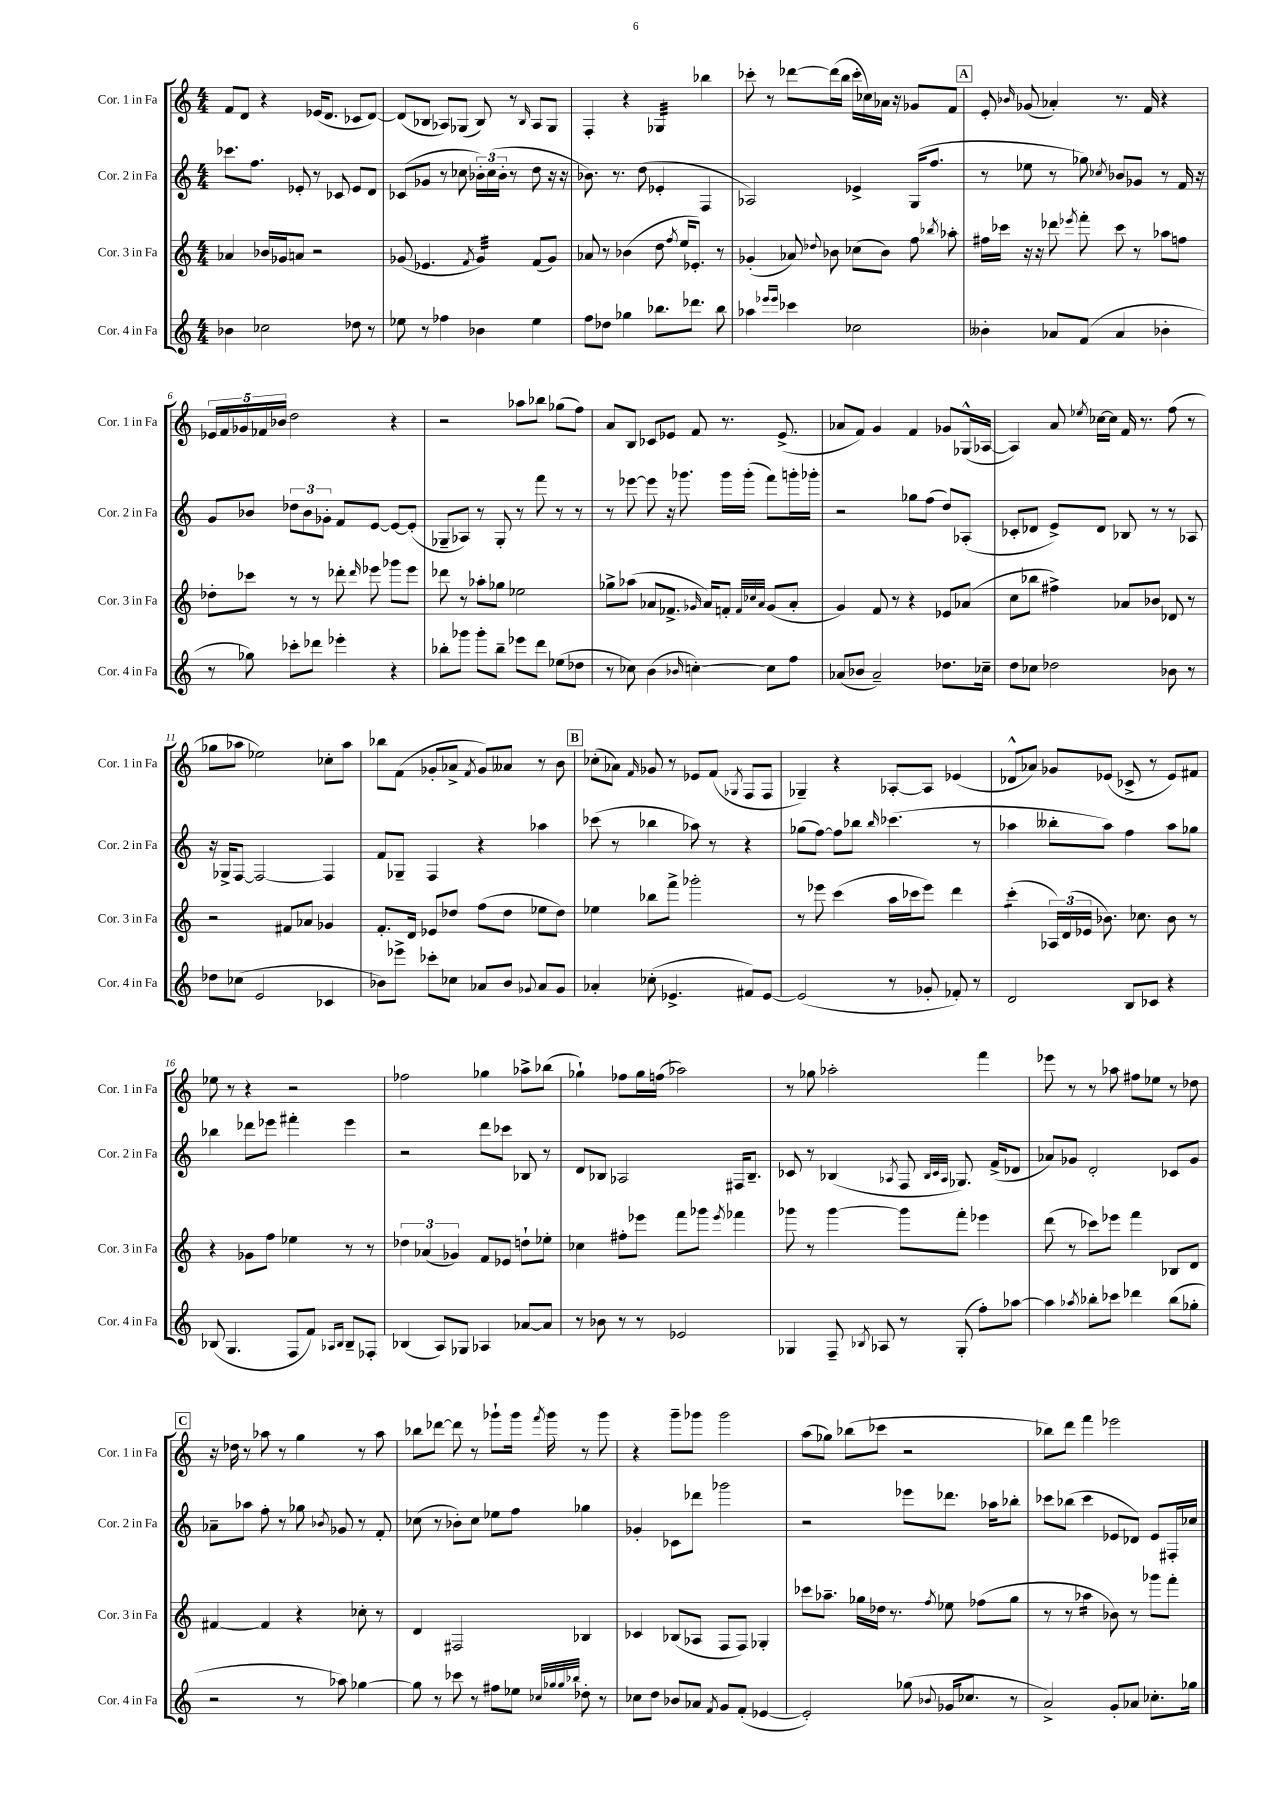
<<
\new StaffGroup <<
\new Staff = "s0" \with { instrumentName = "Cor. 1 in Fa" shortInstrumentName = "Cor. 1 in Fa" } {
    \clef treble \key c \major \numericTimeSignature \time 4/4
    \autoBeamOff f'8[ d'8] r4 ees'16[( d'8.] ces'8[ d'8]~) |
    d'8[( bes8] aes8[) ges8]( bes8) r8 \grace { bes16 } aes8[ ges8] |
    f4-. r4 ges4:32 bes''4 |
    ces'''8-. r8 des'''8[~ des'''16( b''16] ces'''16[-. ces''16) aes'16] r16 ges'8[ f'8] |
    \mark \markup { \box "A" } e'8-. \grace { bes'16 } ges'8( aes'4-.) r8. f'16 r4 |
    \tuplet 5/4 { ees'16[ f'16 ges'16 fes'16 bes'16] } d''2 r4 |
    r2 aes''8[ bes''8] ges''8[( f''8]) |
    a'8[ b8] ces'8[ ees'8] f'8 r8. ees'8.->( |
    aes'8[ f'8]) g'4 f'4 ges'8[ ges16-^( aes16]~ |
    aes4) a'8 \acciaccatura { ees''8 } ces''16[~ ces''16] f'16 r8. f''8( r8 |
    ges''8[ aes''8] ees''2) ces''8[-. aes''8] |
    bes''8[ f'8]( ges'8[-. aes'8]-> \acciaccatura { f'8 } ges'8[) aeses'8] r8 b'8 |
    \mark \markup { \box "B" } ces''8[-.( aes'8]) \grace { f'16 } ges'8 r8 ees'8[ f'8]( \acciaccatura { ges8 } f8[ f8] |
    ges4--) r4 aes8[~-. aes8] ees'4( |
    des'8[-^ aes'8]) ges'8[ ees'8]( ces'8-> r8 ees'8[) fis'8] |
    ees''8 r8 r4 r2 |
    fes''2 ges''4 aes''8[-> bes''8]( |
    ges''4-!) fes''8[ ges''16 f''16]( aes''2) |
    r8 ges''8 aes''2-. f'''4 |
    ees'''8 r8 r8 aes''8 fis''8[ ees''8] r8 des''8 |
    \mark \markup { \box "C" } r16 des''16 r8 aes''8 r8 g''4 r8 aes''8 |
    bes''8[ des'''8]~ des'''8 r8 ges'''8[-! ges'''16] \acciaccatura { f'''8 } ges'''16 r8 ges'''8 |
    r4 g'''8[-- ges'''8] ges'''2 |
    a''8[( ges''8]) bes''8[( ces'''8] r2 |
    bes''8[) d'''8] f'''4 ees'''2 \bar "|." |
}
\new Staff = "s1" \with { instrumentName = "Cor. 2 in Fa" shortInstrumentName = "Cor. 2 in Fa" } {
    \clef treble \key c \major \numericTimeSignature \time 4/4
    \autoBeamOff ces'''8.[ f''8.] ees'8-. r8 ces'8 ees'8[ d'8] |
    ces'8[( ges'8] r8 ces''8 \tuplet 3/2 { bes'16[-.) ces''16( bes'16]-. } r8 d''8 r16 r16 |
    bes'8.) r8. d''8( ees'4-. f4 |
    aes2) ees'4-> g16[( f''8.] |
    \mark \markup { \box "A" } r8 ees''8 r8 ges''8) \acciaccatura { ces''8 } bes'8[ ges'8] r8 f'16 r16 |
    g'8[ bes'8] \tuplet 3/2 { des''8[ bes'8 ges'8]-. } f'8[ e'8]~ e'8[~ e'8]-.( |
    ges8[-- aes8]) r8 ges8-. r8 f'''8 r8 r8 |
    r8 ees'''8~ ees'''8 r16 ges'''8. ges'''16[ ges'''16]-.( f'''8[) g'''16-. ges'''16]-. |
    r2 ges''8[ f''8]( d''8[) aes8]-.( |
    ces'8[-. des'8] e'8[->) des'8] bes8 r8 r8 aes8 |
    r16 ges16[-> f8]~ f2~ f4 |
    f'8[ ges8]-- f4 r4 aes''4 |
    \mark \markup { \box "B" } ces'''8( r8 bes''4 aes''8) r8 r4 |
    ges''8[( f''8]~) f''8[ bes''8] \grace { bes''16 } ces'''4.( r8 |
    aes''4 beses''8[-. aes''8]) f''4 aes''8[ ges''8] |
    bes''4 des'''8[ ees'''8] fis'''4-. ees'''4 |
    r2 d'''8[ ces'''8] bes8 r8 |
    d'8[ bes8] aes2 fis16[ bes8.]-- |
    ces'8 r8 bes4( \acciaccatura { aes8 } f8 \grace { bes32[ ces'32 aes32] } ges8.) f'16[->( des'8] |
    aes'8[) ges'8] d'2-. ces'8[ ges'8] |
    \mark \markup { \box "C" } aes'8[-- aes''8] f''8-. r8 ges''8 \acciaccatura { bes'8 } ges'8 r8 f'8-. |
    ces''8( r8 bes'8[-.) ces''8] ees''8[ f''8] ges''4 |
    ges'4-. ces'8[ des'''8] ges'''2 |
    r2 ees'''8[ des'''8.] aes''16[ bes''8]-. |
    ces'''8[ bes''8]( ces'''4 ees'8[ des'8]) ees'8[ fis16-. ces''16] \bar "|." |
}
\new Staff = "s2" \with { instrumentName = "Cor. 3 in Fa" shortInstrumentName = "Cor. 3 in Fa" } {
    \clef treble \key c \major \numericTimeSignature \time 4/4
    \autoBeamOff aes'4 bes'16[ ges'16 a'8] r2 |
    ges'8( ees'4. \acciaccatura { f'8 } ges'4:32) f'8[( ges'8]) |
    aes'8 r8 bes'4( d''8 \acciaccatura { f''8 } e''16[ ees'8.]-.) r8 |
    ges'4-.( aes'8) \appoggiatura { des''8 } bes'8 ces''8[( bes'8]) f''8 \acciaccatura { bes''8 } aes''8-. |
    \mark \markup { \box "A" } fis''16[ ces'''16] r16 r16 des'''8 \acciaccatura { ees'''8 } f'''8-. ces'''8 r8 aes''8[ f''8] |
    des''8[-. ces'''8] r8 r8 des'''8-. \grace { des'''16 } ees'''8 ges'''8[ ees'''8] |
    des'''8 r8 aes''8[-. ges''8] ees''2 |
    ges''8[-> aes''8]( aes'8[ fes'8.]-> \grace { ges'16 } aes'16[) f'8]-. \grace { f'32[ ces''32 aes'32] } ges'8[( aes'8]-. |
    g'4) f'8 r8 r4 ees'8[ aes'8]( |
    c''8[ bes''8] fis''4->) aes'8[ bes'8] des'8 r8 |
    r2 fis'8[ aes'8] ges'4 |
    f'8.[-. d'16] ees'8[ des''8] f''8[( des''8] ees''8[ des''8]) |
    \mark \markup { \box "B" } ees''4 bes''8[ f'''8]-> ges'''2-. |
    r8 ees'''8 c'''4( a''16[ ces'''16 ees'''8]) d'''4 |
    c'''4:8-.( \tuplet 3/2 { aes16[) d'16( ees'16] } bes'8.) ces''8. bes'8 r8 |
    r4 ges'8[ f''8] ees''4 r8 r8 |
    \tuplet 3/2 { des''4 aes'4( ges'4) } f'8[ ees'8] d''8[-! ees''8]-. |
    ces''4 fis''8[-. ees'''8] f'''8[ ges'''8] \acciaccatura { ees'''8 } fes'''4 |
    ges'''8 r8 ges'''4~ ges'''8[ f'''8]-. ees'''4 |
    d'''8( r8 ces'''8[) ees'''8] f'''4 bes8[ d'8] |
    \mark \markup { \box "C" } fis'4~ fis'4 r4 ces''8-. r8 |
    d'4 fis2 bes4 |
    ces'4 bes8[( aes8] f8[ f8]) ges4-. |
    ces'''8[ aes''8.]-- ges''16[ des''16] r8. \acciaccatura { f''8 } ees''8 fes''8[( ges''8] |
    r8 r8 aes''4:16 bes'8) r8 ges'''8[ f'''8]-. \bar "|." |
}
\new Staff = "s3" \with { instrumentName = "Cor. 4 in Fa" shortInstrumentName = "Cor. 4 in Fa" } {
    \clef treble \key c \major \numericTimeSignature \time 4/4
    \autoBeamOff bes'4 ces''2 des''8 r8 |
    ees''8 r8 fes''4 bes'4 ees''4 |
    f''8[ des''8] ges''4 bes''8.[ des'''8.] bes''8 |
    aes''4 \grace { ees'''16[ ees'''16] } ces'''4 ces''2 |
    \mark \markup { \box "A" } beses'4-. aes'8[ f'8]( aes'4 bes'4-. |
    r8 ges''8) ces'''8[-. des'''8] ees'''4-. r4 |
    bes''8[-. ges'''8] ges'''8[-. bes''8]-- ees'''8[ d'''8] ees''8[( des''8] |
    r8 ces''8) b'4( \grace { bes'16 } c''4~-.) c''8[ f''8] |
    aes'8[( bes'8] aes'2--) des''8.[ ces''16]-- |
    d''8[ ces''8] des''2 bes'8 r8 |
    des''8[ ces''8]( e'2 ces'4 |
    bes'8[) ees'''8]-> ces'''8[-. ces''8] aes'8[ bes'8] \appoggiatura { ges'8 } aes'8[ ges'8] |
    \mark \markup { \box "B" } aes'4-. ces''8-.( ees'4.-> fis'8[) ees'8]~ |
    ees'2( r8 ges'8-. fes'8-.) r8 |
    d'2 b8[ ces'8] r4 |
    bes8( g4. f8[ f'8]) \grace { aes16[ bes16] } bes8[-- fes8]-. |
    bes4( a8[) ges8] aes4 aes'8[~ aes'8] |
    r8 bes'8 r8 r8 ees'2 |
    ges4 f8-- \acciaccatura { bes8 } aes8 r8 ges8-.( f''8[-.) aes''8]~ |
    aes''4 \acciaccatura { aes''8 } bes''8[-. ces'''8] des'''4 bes''8[( ges''8]-. |
    \mark \markup { \box "C" } r2 r8 aes''8) ges''4~ |
    ges''8 r8 ces'''8 r8 fis''8[ ees''8] \grace { ces''32[ ges''32 ges''32 bes''32] } des''8-. r8 |
    ces''8[ d''8] bes'8[ aes'8] \acciaccatura { f'8 } g'8[ f'8]-.( ees'4~ |
    ees'2-.) ges''8( \appoggiatura { bes'8 } ges'16[ ces''8.] r8 |
    a'2->) g'8[-. aes'8] ces''8.[-. ges''16] \bar "|." |
}
>>
>>
